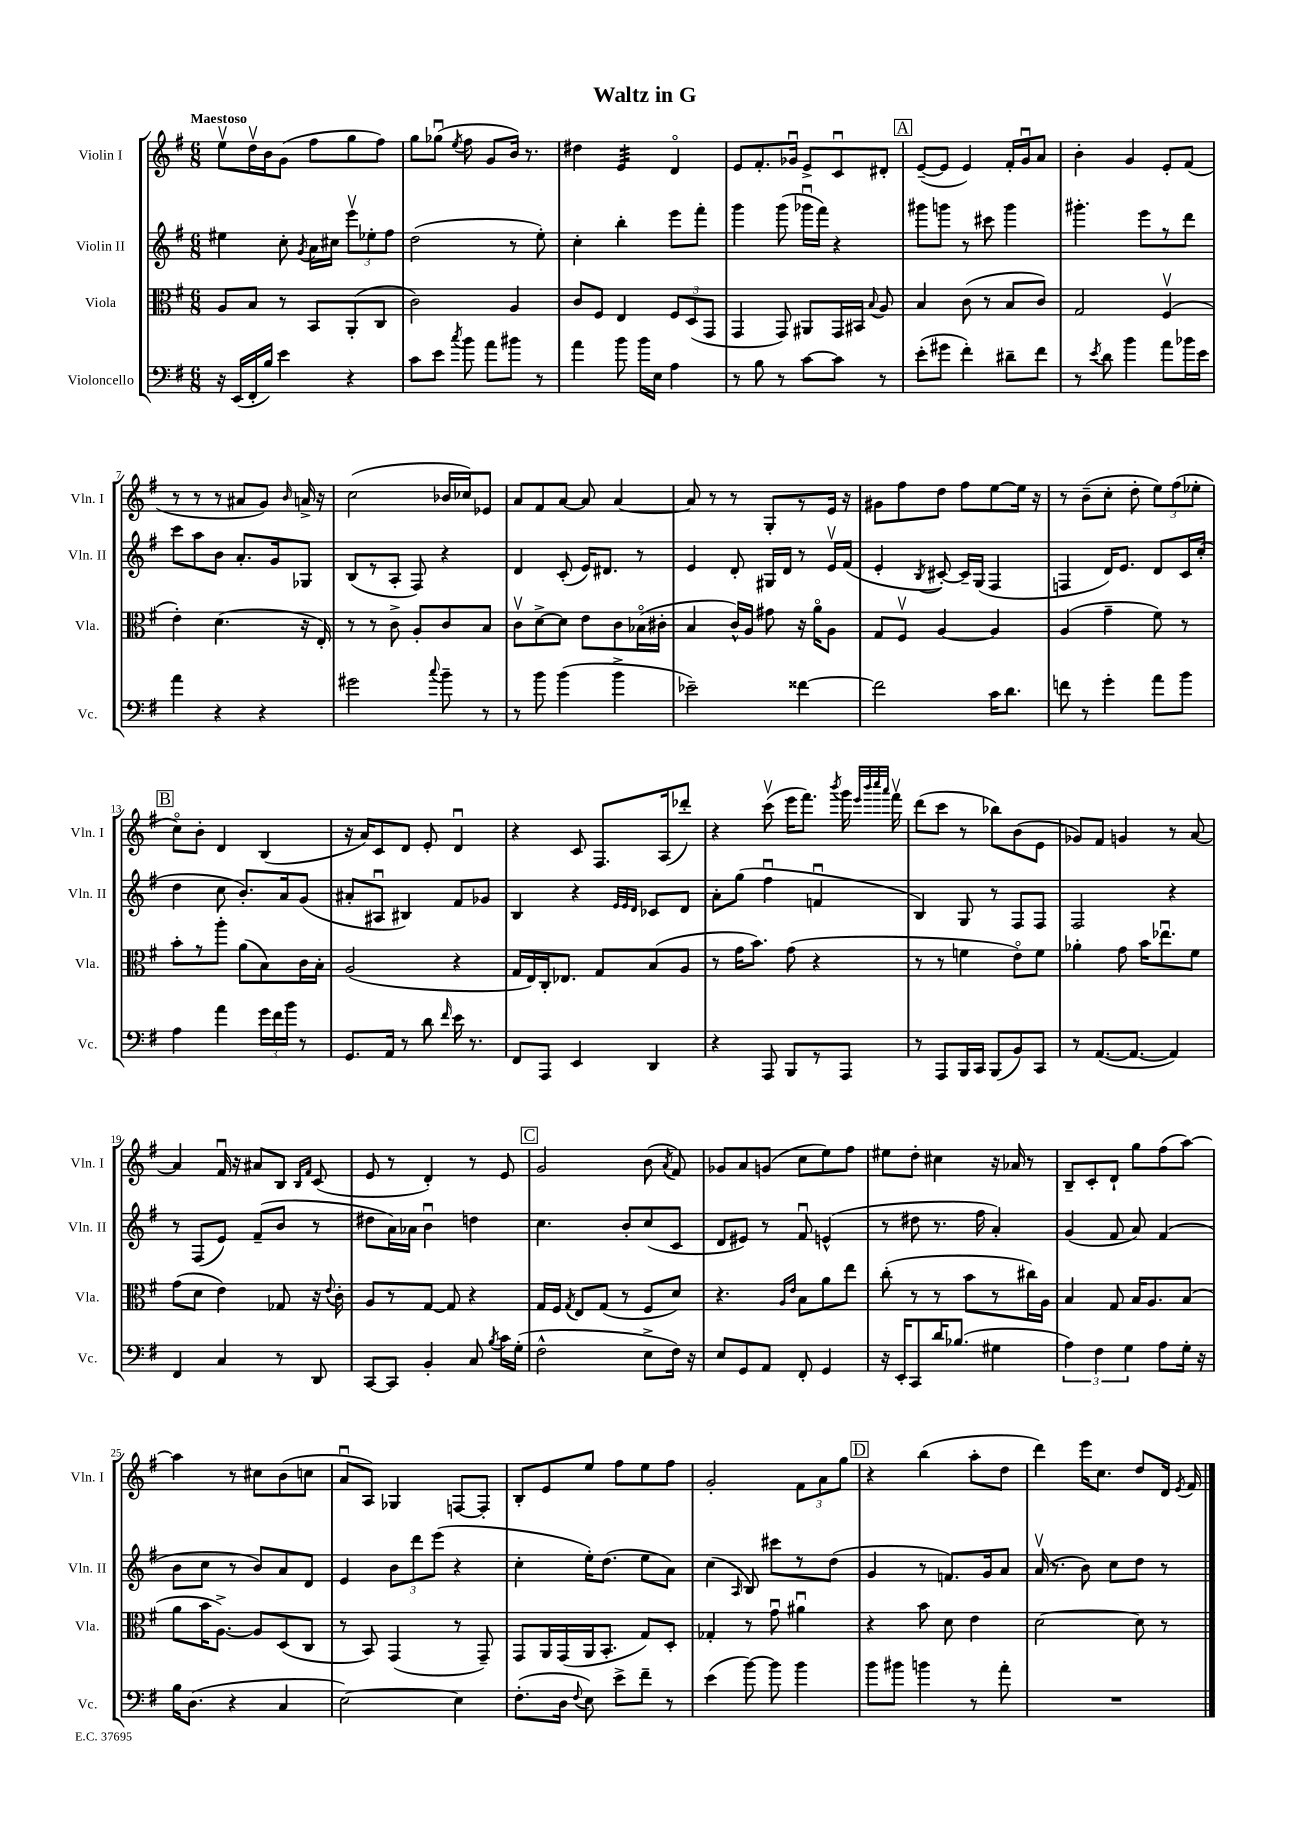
\header { title = "Waltz in G" }
<<
\new StaffGroup <<
\new Staff = "s0" \with { instrumentName = "Violin I" shortInstrumentName = "Vln. I" } {
    \clef treble \key g \major \numericTimeSignature \time 6/8 \tempo "Maestoso"
    \autoBeamOff e''8[\upbow d''16\upbow b'16 g'8]( fis''8[ g''8 fis''8]) |
    g''8[ ges''8]\downbow( \acciaccatura { e''8 } fis''8 g'8[ b'16]) r8. |
    dis''4 e'4:32 d'4\flageolet |
    e'8[ fis'8.-. ges'16]\downbow e'8[-> c'8\downbow dis'8]-. |
    \mark \markup { \box "A" } e'8[~--( e'8] e'4) fis'16[-. g'16\downbow a'8] |
    b'4-. g'4 e'8[-. fis'8]( |
    r8 r8 r8 ais'8[ g'8]) \grace { b'16 } a'16-> r16 |
    c''2( bes'16[ ces''16) ees'8] |
    a'8[ fis'8 a'8]~ a'8 a'4~ |
    a'8 r8 r8 g8[-. r8 e'16] r16 |
    gis'8[ fis''8 d''8] fis''8[ e''8~ e''16] r16 |
    r8 b'8[--( c''8]-. d''8-. \tuplet 3/2 { e''8[) fis''8( ees''8]-. } |
    \mark \markup { \box "B" } c''8[\flageolet) b'8]-. d'4 b4( |
    r16 a'16[) c'8 d'8] e'8-. d'4\downbow |
    r4 c'8 fis8.[ a16( des'''8]-.) |
    r4 c'''8\upbow( e'''16[ fis'''8.]) \acciaccatura { b'''8 } g'''16 \grace { e'''32[ b'''32 c''''32 a'''32] } fis'''16\upbow |
    d'''8[( c'''8] r8 bes''8[) b'8( e'8] |
    ges'8[) fis'8] g'4 r8 a'8~ |
    a'4 fis'16\downbow r16 ais'8[ b8] \grace { b16[ fis'16] } c'8( |
    e'8 r8 d'4-.) r8 e'8 |
    \mark \markup { \box "C" } g'2 b'8( \acciaccatura { a'8 } fis'8) |
    ges'8[ a'8 g'8]( c''8[ e''8) fis''8] |
    eis''8[ d''8]-. cis''4 r16 aes'16 r8 |
    b8[-- c'8-. d'8]-! g''8[ fis''8( a''8]~) |
    a''4 r8 cis''8[ b'8( c''8] |
    a'8[\downbow a8]) ges4 f8[~ f8]-. |
    b8[-. e'8 e''8] fis''8[ e''8 fis''8] |
    g'2-. \tuplet 3/2 { fis'8[ a'8 g''8] } |
    \mark \markup { \box "D" } r4 b''4( a''8[-. d''8] |
    d'''4) e'''16[ c''8.] d''8[ d'16] \acciaccatura { e'8 } fis'16 \bar "|." |
}
\new Staff = "s1" \with { instrumentName = "Violin II" shortInstrumentName = "Vln. II" } {
    \clef treble \key g \major \numericTimeSignature \time 6/8
    \autoBeamOff eis''4 c''8-. \acciaccatura { g'8 } a'16[ cis''16] \tuplet 3/2 { e'''8[\upbow ees''8-. fis''8] } |
    d''2( r8 e''8-.) |
    c''4-. b''4-. e'''8[ fis'''8]-. |
    g'''4 g'''8( ges'''16[\downbow fis'''16]) r4 |
    \mark \markup { \box "A" } gis'''8[ g'''8] r8 cis'''8 g'''4 |
    gis'''4.-. e'''8[ r8 d'''8] |
    c'''8[ a''8 b'8] a'8.[-. g'16 ges8] |
    b8[( r8 a8]-. fis8) r4 |
    d'4 c'8-.( e'16[) dis'8.] r8 |
    e'4 d'8-. gis16[ d'16] r8 e'16[\upbow fis'16]( |
    e'4-. \acciaccatura { b8 } cis'8~-.) cis'16[-- g16]( fis4 |
    f4 d'16[) e'8.] d'8[ c'16 c''16]-.( |
    \mark \markup { \box "B" } d''4 c''8 b'8.[-.) a'16 g'8]( |
    ais'8[-. ais8]\downbow bis4) fis'8[ ges'8] |
    b4 r4 \grace { e'32[ e'32 d'32] } ces'8[ d'8] |
    a'8[-. g''8]( fis''4\downbow f'4\downbow |
    b4) g8 r8 fis8[ fis8] |
    fis2 r4 |
    r8 fis8[( e'8]) fis'8[--( b'8] r8 |
    dis''8[ a'16) aes'16] b'4\downbow d''4 |
    \mark \markup { \box "C" } c''4. b'8[-. c''8( c'8] |
    d'8[ eis'8]) r8 fis'8\downbow e'4-^( |
    r8 dis''8 r8. fis''16 a'4-.) |
    g'4( fis'8 a'8) fis'4( |
    b'8[ c''8] r8 b'8[) a'8 d'8] |
    e'4 \tuplet 3/2 { b'8[ d'''8 e'''8]( } r4 |
    c''4-. e''16[-.) d''8.]( e''8[ a'8]) |
    c''4( \grace { a16 } b8) cis'''8[ r8 d''8]( |
    \mark \markup { \box "D" } g'4 r8 f'8.[) g'16 a'8] |
    a'16\upbow( r8. b'8) c''8[ d''8] r8 \bar "|." |
}
\new Staff = "s2" \with { instrumentName = "Viola" shortInstrumentName = "Vla." } {
    \clef alto \key g \major \numericTimeSignature \time 6/8
    \autoBeamOff a8[ b8] r8 b,8[ a,8-.( c8] |
    c'2) a4 |
    c'8[ fis8] e4 \tuplet 3/2 { fis8[ d8( g,8] } |
    g,4 g,8) ais,8[ g,16 bis,16] \appoggiatura { b8 } a8 |
    \mark \markup { \box "A" } b4 c'8( r8 b8[ c'8]) |
    g2 fis4\upbow( |
    e'4-.) d'4.( r16 e16-.) |
    r8 r8 c'8-> a8[-. c'8 b8] |
    c'8[\upbow d'8~-> d'8] e'8[ c'8 bes16\flageolet( cis'16]-. |
    b4 c'16[-^) a16] gis'8 r16 a'16[\flageolet a8] |
    g8[ fis8]\upbow a4~ a4 |
    a4( g'4-- fis'8) r8 |
    \mark \markup { \box "B" } b'8[-. r8 a''8]-. a'8[( b8) c'16 b16]-. |
    a2( r4 |
    g16[ e16) c16-. ees8.] g8[ b8( a8] |
    r8 g'16[ b'8.]) g'8( r4 |
    r8 r8 f'4 e'8[\flageolet) f'8] |
    aes'4-. g'8 b'16[ ees''8.\downbow fis'8] |
    g'8[( d'8] e'4) ges8 r16 \appoggiatura { e'8 } c'16-. |
    a8[ r8 g8]~ g8 r4 |
    \mark \markup { \box "C" } g16[ fis16] \acciaccatura { g8 } e8[ g8]( r8 fis8[ d'8]) |
    r4. \grace { a16[ e'16] } b8[ a'8 e''8] |
    c''8-.( r8 r8 b'8[ r8 cis''16) a16] |
    b4 g8 b16[ a8. b8]( |
    a'8[ b'16 a8.]~->) a8[ d8( c8] |
    r8 b,8) g,4( r8 g,8--) |
    g,8[ a,16 g,16( a,16 b,8.]-. g8[) d8]-. |
    ges4-. r8 g'8\downbow ais'4\downbow |
    \mark \markup { \box "D" } r4 b'8 d'8 e'4 |
    d'2~ d'8 r8 \bar "|." |
}
\new Staff = "s3" \with { instrumentName = "Violoncello" shortInstrumentName = "Vc." } {
    \clef bass \key g \major \numericTimeSignature \time 6/8
    \autoBeamOff r16 e,16[( fis,16-. b16]) e'4 r4 |
    c'8[ e'8] \acciaccatura { c''8 } b'8 a'8[ bis'8] r8 |
    a'4 b'8 b'16[ e16] a4 |
    r8 b8 r8 c'8[~ c'8] r8 |
    \mark \markup { \box "A" } e'8[-.( gis'8] fis'4-.) dis'8[-- fis'8] |
    r8 \acciaccatura { e'8 } d'8 b'4 a'8[ bes'16 e'16] |
    a'4 r4 r4 |
    gis'2 \appoggiatura { c''8 } b'8-- r8 |
    r8 b'8 b'4( b'4-> |
    ees'2--) fisis'4~ |
    fisis'2 c'16[ d'8.] |
    f'8 r8 g'4-. a'8[ b'8] |
    \mark \markup { \box "B" } a4 a'4 \tuplet 3/2 { g'16[ fis'16 b'16] } r8 |
    g,8.[ a,16] r8 d'8 \grace { fis'16 } e'16 r8. |
    fis,8[ a,,8] e,4 d,4 |
    r4 a,,8 b,,8[ r8 a,,8] |
    r8 a,,8[ b,,16 c,16] b,,8[( b,8) c,8] |
    r8 a,8.[~( a,8.]~ a,4) |
    fis,4 c4 r8 d,8 |
    c,8[~ c,8] b,4-. c8 \acciaccatura { b8 } c'16[ g16]-.( |
    \mark \markup { \box "C" } fis2-^ e8[-> fis16]) r16 |
    e8[ g,8 a,8] fis,8-. g,4 |
    r16 e,16[-. c,8 d'16 bes8.]( gis4 |
    \tuplet 3/2 { a4) fis4 g4 } a8[ g16]-. r16 |
    b16[ d8.]( r4 c4 |
    e2~) e4 |
    fis8.[-.( d16] \appoggiatura { fis8 } e8) e'8[-> fis'8]-- r8 |
    e'4( b'8~) b'8 b'4 |
    \mark \markup { \box "D" } b'8[ bis'8] b'4 r8 a'8-. |
    R2. \bar "|." |
}
>>
>>
